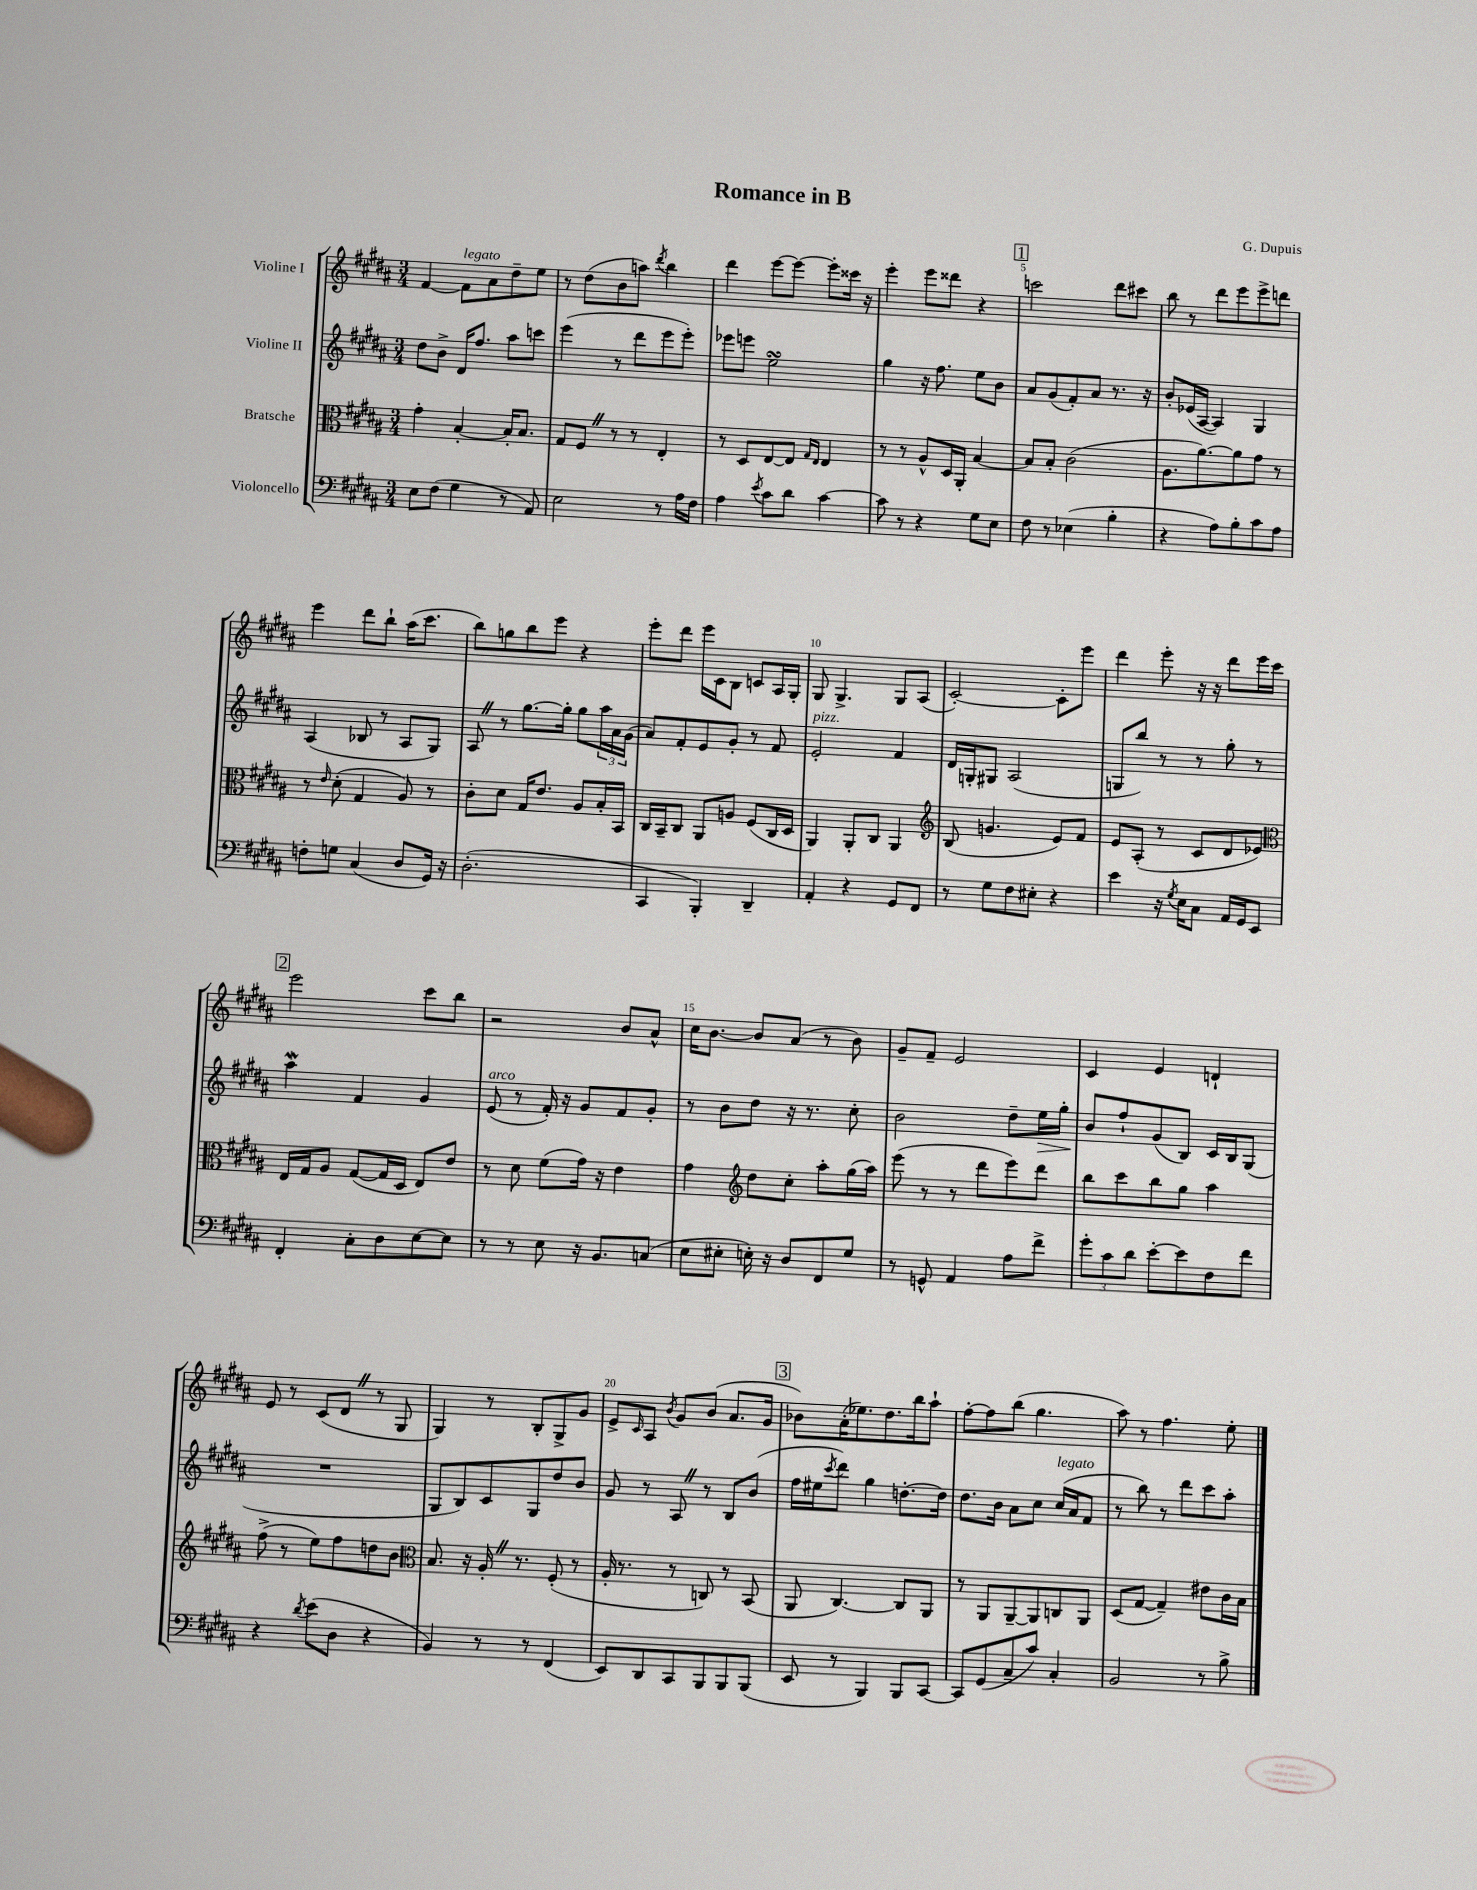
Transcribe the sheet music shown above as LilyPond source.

\header { title = "Romance in B" composer = "G. Dupuis" }
<<
\new StaffGroup <<
\new Staff = "s0" \with { instrumentName = "Violine I" } {
    \clef treble \key b \major \numericTimeSignature \time 3/4
    fis'4~ fis'8^\markup { \italic "legato" } ais'8 dis''8-- e''8 |
    r8 dis''8( b'8 a''8) \acciaccatura { dis'''8 } b''4 |
    dis'''4 e'''8~ e'''8~ e'''8-. cisis'''16 r16 |
    e'''4-. e'''8 disis'''8 r4 |
    \mark \markup { \box "1" } c'''2 dis'''8 cis'''8 |
    b''8 r8 dis'''8 e'''8 e'''8-> d'''8 |
    e'''4 dis'''8 b''8-! ais''16( cis'''8. |
    b''8) g''8 b''8 e'''8 r4 |
    e'''8-. dis'''8 e'''16 cis'16 b8 c'8 ais16 gis16-. |
    gis8 gis4.-> gis8 ais8( |
    cis'2~-.) cis'8-. e'''8 |
    dis'''4 e'''8-. r16 r16 dis'''8 e'''16 cis'''16 |
    \mark \markup { \box "2" } e'''2 cis'''8 b''8 |
    r2 b'8 ais'8-^ |
    cis''16 b'8.~ b'8 ais'8( r8 b'8) |
    gis'8-- fis'8-- e'2 |
    cis'4 e'4 d'4-! |
    e'8 r8 cis'8( dis'8 \once \override BreathingSign.text = \markup { \musicglyph "scripts.caesura.straight" } \breathe r8 gis8 |
    gis4) r8 b8-. gis8-> gis'8 |
    e'8-> \grace { cis'16 } ais8 \acciaccatura { b'8 } gis'8 b'8( ais'8. gis'16 |
    \mark \markup { \box "3" } bes'8) ais'16-.( ees''8.) dis''8. b''16 ais''8-! |
    fis''8~-. fis''8 b''8( gis''4. |
    ais''8) r8 fis''4. e''8-. \bar "|." |
}
\new Staff = "s1" \with { instrumentName = "Violine II" } {
    \clef treble \key b \major \numericTimeSignature \time 3/4
    dis''8 b'8-> dis'16 fis''8. ais''8 c'''8 |
    e'''4( r8 dis'''8 e'''8 e'''8-.) |
    ees'''8 e'''8 e''2\turn |
    gis''4 r16 fis''8. e''8 b'8 |
    \mark \markup { \box "1" } ais'8 gis'8( fis'8-.) ais'8 r8. r16 |
    b'8-. ees'16( ais16~ ais4) gis4 |
    ais4( bes8 r8 ais8 gis8) |
    ais8 \once \override BreathingSign.text = \markup { \musicglyph "scripts.caesura.straight" } \breathe r8 gis''8.~ gis''16-. gis''8 \tuplet 3/2 { ais''16 ais'16 gis'16( } |
    ais'8) fis'8-. e'8 gis'8-. r8 fis'8 |
    e'2-.^\markup { \italic "pizz." } fis'4 |
    dis'16 g16-. gis8 ais2( |
    g8 b''8) r8 r8 gis''8-. r8 |
    \mark \markup { \box "2" } ais''4\mordent fis'4 gis'4 |
    e'8^\markup { \italic "arco" }( r8 fis'16-.) r16 gis'8 fis'8 gis'8-. |
    r8 b'8 dis''8 r16 r8. cis''8-. |
    b'2 dis''8-- e''16\> gis''16-. |
    b'8\! fis''8-! gis'8( b8) cis'16 b16 gis8( |
    R2. |
    gis8 b8) cis'8 gis8 dis''8 b'8 |
    gis'8 r8 ais8 \once \override BreathingSign.text = \markup { \musicglyph "scripts.caesura.straight" } \breathe r8 b8 b'8( |
    \mark \markup { \box "3" } fis''16 eis''16 \acciaccatura { cis'''8 } dis'''8) gis''4 d''8.~-. d''16 |
    dis''8. b'16 ais'8 cis''8 cis''16^\markup { \italic "legato" }( ais'16 fis'8 |
    r8 b''8) r8 dis'''8 cis'''8 ais''8-. \bar "|." |
}
\new Staff = "s2" \with { instrumentName = "Bratsche" } {
    \clef alto \key b \major \numericTimeSignature \time 3/4
    gis'4-. b4~-. b16-. b8. |
    gis8 fis8 \once \override BreathingSign.text = \markup { \musicglyph "scripts.caesura.straight" } \breathe r8 r8 e4-. |
    r8 dis8 e8~ e8 \grace { gis16 e16 } e4 |
    r8 r8 ais8-^ dis16 ais,16-. b4~ |
    \mark \markup { \box "1" } b8 b8-. cis'2( |
    ais8. ais'8.~) ais'8 gis'8 r8 |
    r8 \grace { e'16 } dis'8-.( gis4 ais8) r8 |
    cis'8-. dis'8 gis16 e'8. ais8 b16-. b,16 |
    cis16 b,16-- cis8 ais,8 a8 fis8( cis16 dis16 |
    ais,4) ais,8-. cis8 ais,4 |
    \clef treble b8( g'4. e'8) fis'8 |
    e'8 ais8-.( r8 cis'8 dis'8 ees'8) |
    \mark \markup { \box "2" } \clef alto e16 gis16 ais8 gis8~( gis16 dis16 e8) e'8 |
    r8 dis'8 fis'8( gis'16) r16 e'4 |
    gis'4 \clef treble dis''8 cis''8-. ais''8-. gis''16( ais''16) |
    e'''8( r8 r8 dis'''8 e'''8) dis'''8 |
    b''8 cis'''8 b''8 gis''8 ais''4 |
    fis''8->( r8 e''8) fis''8 d''8 b'8 |
    \clef alto b8. r16 ais16-. \once \override BreathingSign.text = \markup { \musicglyph "scripts.caesura.straight" } \breathe r8. fis8-.( r8 |
    ais16-. r8. r8 c8) r8 b,8( |
    \mark \markup { \box "3" } ais,8 cis4.~) cis8 ais,8 |
    r8 ais,8 ais,8~-- ais,8 c8 ais,8 |
    dis8( gis8~ gis4--) eis'8 cis'16 b16 \bar "|." |
}
\new Staff = "s3" \with { instrumentName = "Violoncello" } {
    \clef bass \key b \major \numericTimeSignature \time 3/4
    e8 fis8( gis4 r8 ais,8) |
    e2 r8 ais16 fis16 |
    ais4 \acciaccatura { e'8 } cis'8 dis'8 cis'4~ |
    cis'8 r8 r4 gis8 e8 |
    \mark \markup { \box "1" } fis8 r8 ees4( b4-. |
    r4 ais8) b8-. cis'8 ais8 |
    f8-. g8 cis4( dis8 gis,16) r16 |
    dis2.-.( |
    cis,4 b,,4-.) dis,4-- |
    ais,4-. r4 gis,8 fis,8 |
    r8 gis8 fis8 eis8-. r4 |
    e'4 r16 \acciaccatura { gis8 } e16 cis8 ais,16 gis,16 e,8 |
    \mark \markup { \box "2" } fis,4-. cis8-. dis8 e8~ e8 |
    r8 r8 e8 r16 b,8. c8( |
    e8 eis8-. e16-.) r16 dis8 fis,8 gis8 |
    r8 g,8-^ ais,4 ais8 fis'8-> |
    \tuplet 3/2 { gis'8-. cis'8 dis'8 } e'8~-. e'8 fis8 fis'8 |
    r4 \acciaccatura { dis'8 } e'8( dis8 r4 |
    b,4) r8 r8 fis,4( |
    e,8) dis,8 cis,8 b,,8 b,,8 b,,8( |
    \mark \markup { \box "3" } e,8 r8 b,,4) b,,8 cis,8~ |
    cis,8 gis,8( cis8-- cis'8) cis4-. |
    b,2 r8 b8-> \bar "|." |
}
>>
>>
\layout { \context { \Score \override BarNumber.break-visibility = ##(#f #t #t) barNumberVisibility = #(every-nth-bar-number-visible 5) } }
